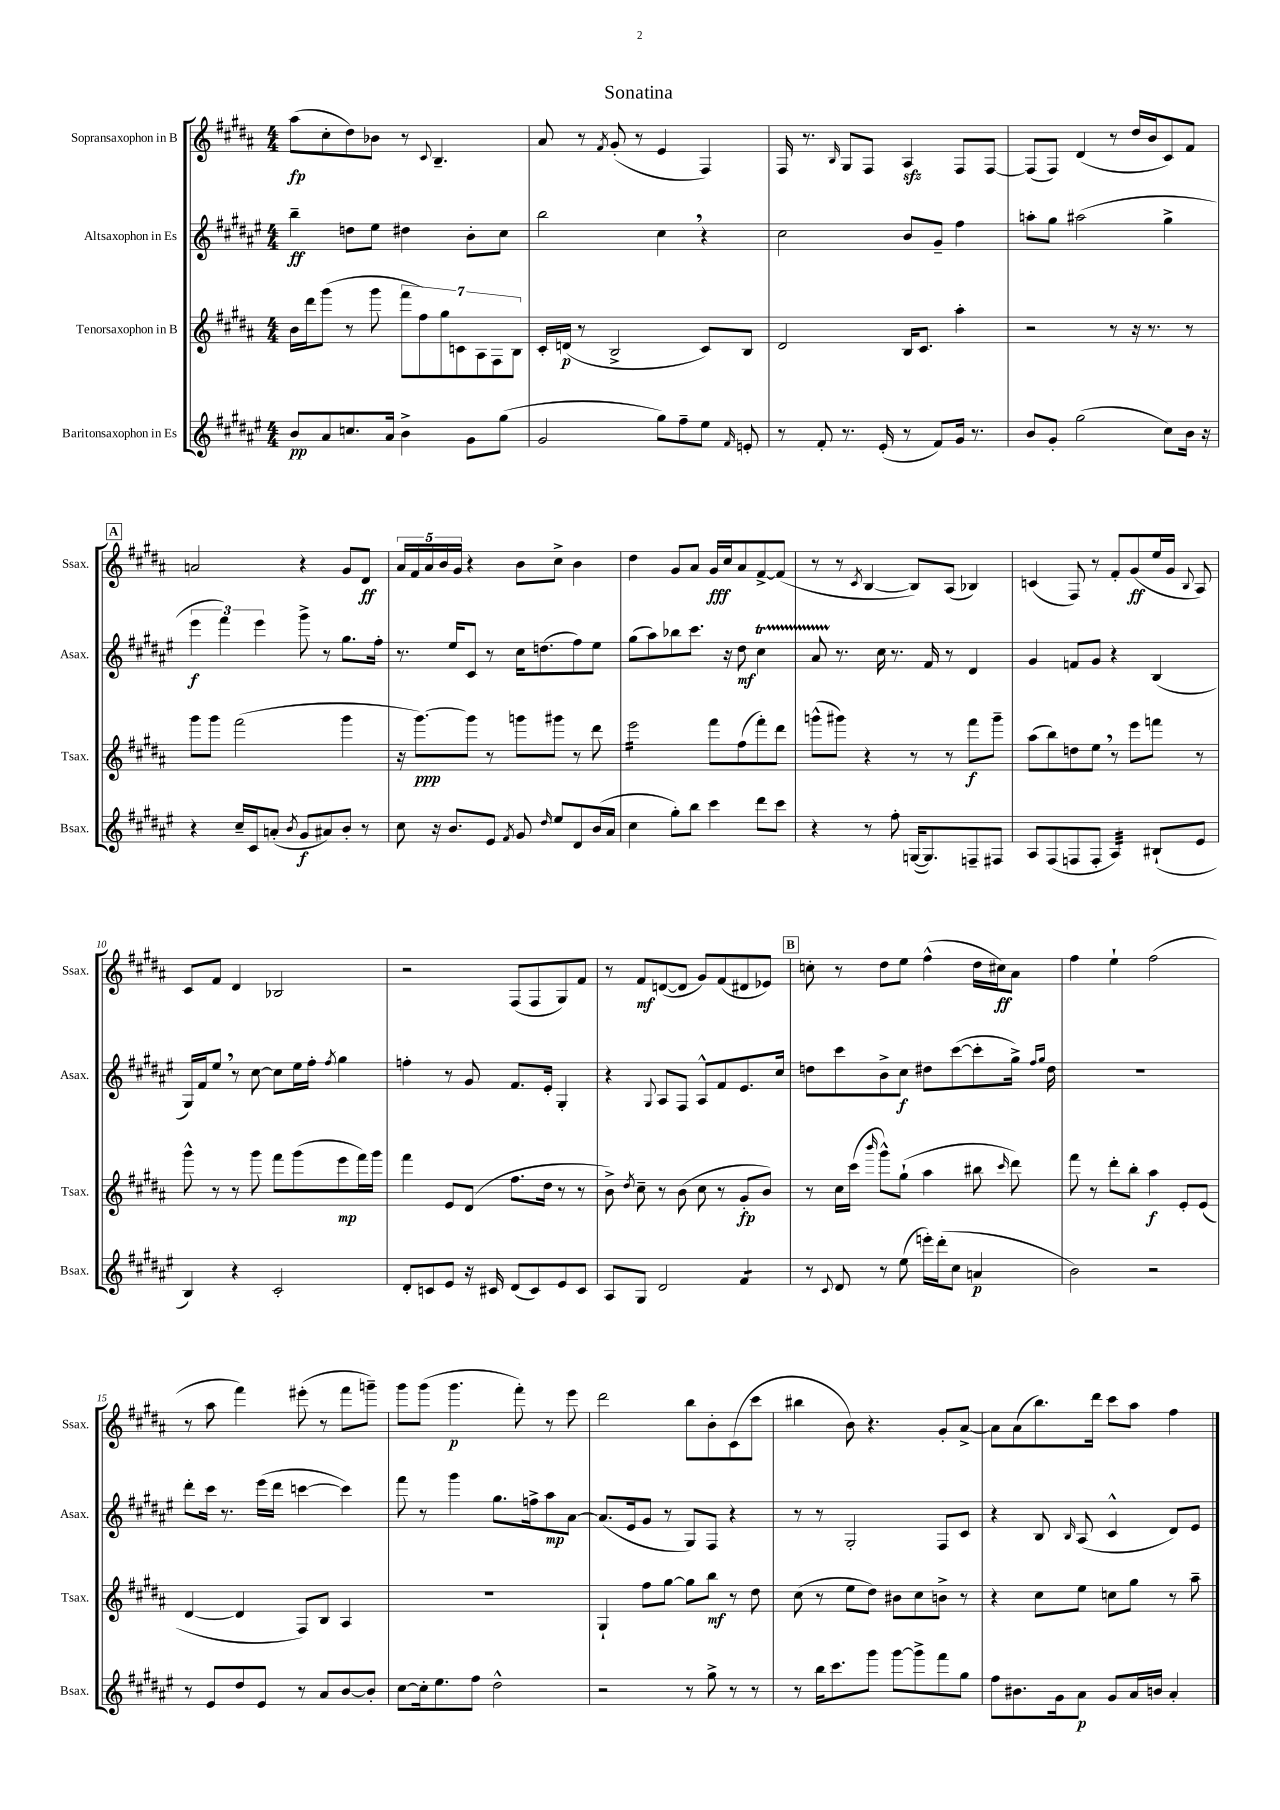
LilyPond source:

\header { title = "Sonatina" }
<<
\new StaffGroup <<
\new Staff = "s0" \with { instrumentName = "Sopransaxophon in B" shortInstrumentName = "Ssax." } {
    \clef treble \key b \major \numericTimeSignature \time 4/4
    \autoBeamOff ais''8[\fp( cis''8-. dis''8) bes'8] r8 \appoggiatura { cis'8 } b4.-- |
    ais'8 r8 \acciaccatura { fis'8 } gis'8-.( r8 e'4 fis4) |
    fis16 r8. \grace { b16 } gis8[ fis8] ais4\sfz fis8[ fis8]~ |
    fis8[( fis8]) dis'4( r8 dis''16[ b'16 cis'8) fis'8] |
    \mark \markup { \box "A" } a'2 r4 gis'8[ dis'8]\ff |
    \tuplet 5/4 { ais'16[ fis'16 ais'16 b'16 gis'16] } r4 b'8[ cis''8]-> b'4 |
    dis''4 gis'8[ ais'8] gis'16[\fff cis''16 ais'8 fis'8~-> fis'8]( |
    r8 r8 \acciaccatura { cis'8 } b4~ b8[) ais8]( bes4) |
    c'4( fis8) r8 fis'8[-. gis'8\ff( e''16 gis'16] \appoggiatura { b8 } ais8) |
    cis'8[ fis'8] dis'4 bes2 |
    r2 fis8[( fis8 gis8) fis'8] |
    r8 fis'8[\mf d'8~( d'8] gis'8[) fis'8( dis'8 ees'8]) |
    \mark \markup { \box "B" } c''8-. r8 dis''8[ e''8] fis''4-^( dis''16[ cis''16\ff) ais'8] |
    fis''4 e''4-! fis''2( |
    r8 ais''8 fis'''4) eis'''8-.( r8 fis'''8[ g'''8]--) |
    gis'''8[ gis'''8]( gis'''4.\p fis'''8-.) r8 e'''8 |
    dis'''2 b''8[ b'8-. cis'8( cis'''8] |
    bis''4 b'8) r4. gis'8[-. ais'8]~-> |
    ais'8[ ais'8( b''8.) dis'''16] cis'''8[ ais''8] fis''4 \bar "|." |
}
\new Staff = "s1" \with { instrumentName = "Altsaxophon in Es" shortInstrumentName = "Asax." } {
    \clef treble \key fis \major \numericTimeSignature \time 4/4
    \autoBeamOff b''4--\ff d''8[ eis''8] dis''4 b'8[-. cis''8] |
    b''2 cis''4 \breathe r4 |
    cis''2 b'8[ gis'8]-- fis''4 |
    a''8[-. gis''8] ais''2( gis''4-> |
    \mark \markup { \box "A" } \tuplet 3/2 { eis'''4\f fis'''4) eis'''4 } gis'''8-> r8 gis''8.[ fis''16]-. |
    r8. eis''16[ cis'8] r8 cis''16[ d''8.( fis''8) eis''8] |
    gis''8[( ais''8) bes''8 cis'''8.] r16 dis''8\mf cis''4\startTrillSpan |
    ais'8 r8.\stopTrillSpan cis''16 r8. fis'16 r8 dis'4 |
    gis'4 f'8[ gis'8] r4 b4( |
    gis16[) fis'16 eis''8] \breathe r8 cis''8~ cis''8[ eis''16 fis''16]-. \acciaccatura { fis''8 } gis''4 |
    f''4-. r8 gis'8 fis'8.[ eis'16]-. gis4-. |
    r4 \appoggiatura { gis8 } ais8[ fis8] ais8[-^ fis'8 eis'8. cis''16] |
    \mark \markup { \box "B" } d''8[ cis'''8 b'8-> cis''8]\f dis''8[ cis'''8~( cis'''8-. gis''16]->) \grace { fis''16[ gis''16] } dis''16 |
    R1 |
    dis'''8[-. cis'''16] r8. eis'''16[( dis'''16] c'''4~ c'''4) |
    fis'''8 r8 gis'''4 gis''8.[ f''16-> ais''8\mp ais'8]~ |
    ais'8.[( eis'16 gis'8] r8 gis8[) fis8] r4 |
    r8 r8 gis2-. fis8[ cis'8] |
    r4 b8 \grace { b16 } ais8( cis'4-^ dis'8[) eis'8] \bar "|." |
}
\new Staff = "s2" \with { instrumentName = "Tenorsaxophon in B" shortInstrumentName = "Tsax." } {
    \clef treble \key b \major \numericTimeSignature \time 4/4
    \autoBeamOff b'16[ dis'''16 gis'''8]( r8 gis'''8 \tuplet 7/4 { fis'''8[ fis''8) gis''8 c'8 ais8 fis8 b8] } |
    cis'16[-. d'16]\p( r8 b2-> cis'8[) b8] |
    dis'2 b16[ cis'8.] ais''4-. |
    r2 r8 r16 r8. r8 |
    \mark \markup { \box "A" } gis'''8[ gis'''8] fis'''2( gis'''4 |
    r16 gis'''8.[~\ppp) gis'''8] r8 g'''8[ gis'''8] r8 dis'''8 |
    e'''2:16 fis'''8[ fis''8( fis'''8-.) dis'''8] |
    g'''8[-^( gis'''8]) r4 r8 r8 fis'''8[\f gis'''8]-- |
    ais''8[( b''8) d''8 e''8] \breathe r8 e'''8[ f'''8] r8 |
    gis'''8-^ r8 r8 gis'''8 fis'''8[ gis'''8( e'''8\mp fis'''16) gis'''16] |
    fis'''4 e'8[ dis'8]( fis''8.[ dis''16] r8 r8 |
    b'8->) \acciaccatura { dis''8 } cis''8-- r8 b'8( cis''8 r8 gis'8[-.\fp b'8]) |
    \mark \markup { \box "B" } r8 cis''16[ cis'''16]( \grace { b'''16 } gis'''8[-^) gis''8]-!( ais''4 bis''8 \grace { cis'''16 } dis'''8) |
    fis'''8 r8 dis'''8[-. b''8]-. ais''4\f e'8[-. e'8]( |
    dis'4~ dis'4 fis8[) b8] ais4 |
    R1 |
    gis4-! fis''8[ gis''8]~ gis''8[ b''8]\mf r8 dis''8 |
    cis''8( r8 e''8[ dis''8]) bis'8[ cis''8 b'8]-> r8 |
    r4 cis''8[ e''8] c''8[ gis''8] r8 ais''8-- \bar "|." |
}
\new Staff = "s3" \with { instrumentName = "Baritonsaxophon in Es" shortInstrumentName = "Bsax." } {
    \clef treble \key fis \major \numericTimeSignature \time 4/4
    \autoBeamOff b'8[\pp ais'8 c''8. ais'16] b'4-> gis'8[ gis''8]( |
    gis'2 gis''8[) fis''8-- eis''8] \grace { fis'16 } e'8-. |
    r8 fis'8-. r8. eis'16-.( r8 fis'8[) gis'16] r8. |
    b'8[ gis'8]-. gis''2( cis''8[) b'16] r16 |
    \mark \markup { \box "A" } r4 cis''16[-- cis'16 a'8]-.( \acciaccatura { b'8 } gis'8[\f ais'8) b'8]-. r8 |
    cis''8 r16 b'8.[ eis'8] \acciaccatura { fis'8 } gis'8 \grace { dis''16 } eis''8[ dis'8 b'16( ais'16] |
    cis''4 gis''8[-.) b''8] cis'''4 dis'''8[ cis'''8] |
    r4 r8 fis''8-. g16[~( g8.) f8-- fis8] |
    ais8[ fis8( f8 f8]-. ais4:32) bis8[-!( eis'8] |
    b4) r4 cis'2-. |
    dis'8[-. c'8 eis'8] r16 cis'16 dis'8[( cis'8) eis'8 cis'8] |
    ais8[ gis8] dis'2 fis'4:8 |
    \mark \markup { \box "B" } r8 \appoggiatura { cis'8 } dis'8 r8 eis''8( e'''16[-.) dis'''16-.( cis''8] a'4\p |
    b'2) r2 |
    r8 eis'8[ dis''8 eis'8] r8 ais'8[ b'8~ b'8]-. |
    cis''8[~ cis''16-. eis''8. fis''8] dis''2-^ |
    r2 r8 gis''8-> r8 r8 |
    r8 b''16[ cis'''8. gis'''8] gis'''8[~ gis'''8-> fis'''8 gis''8] |
    fis''8[ bis'8. gis'16 ais'8]\p gis'8[ ais'16 b'16] ais'4-. \bar "|." |
}
>>
>>
